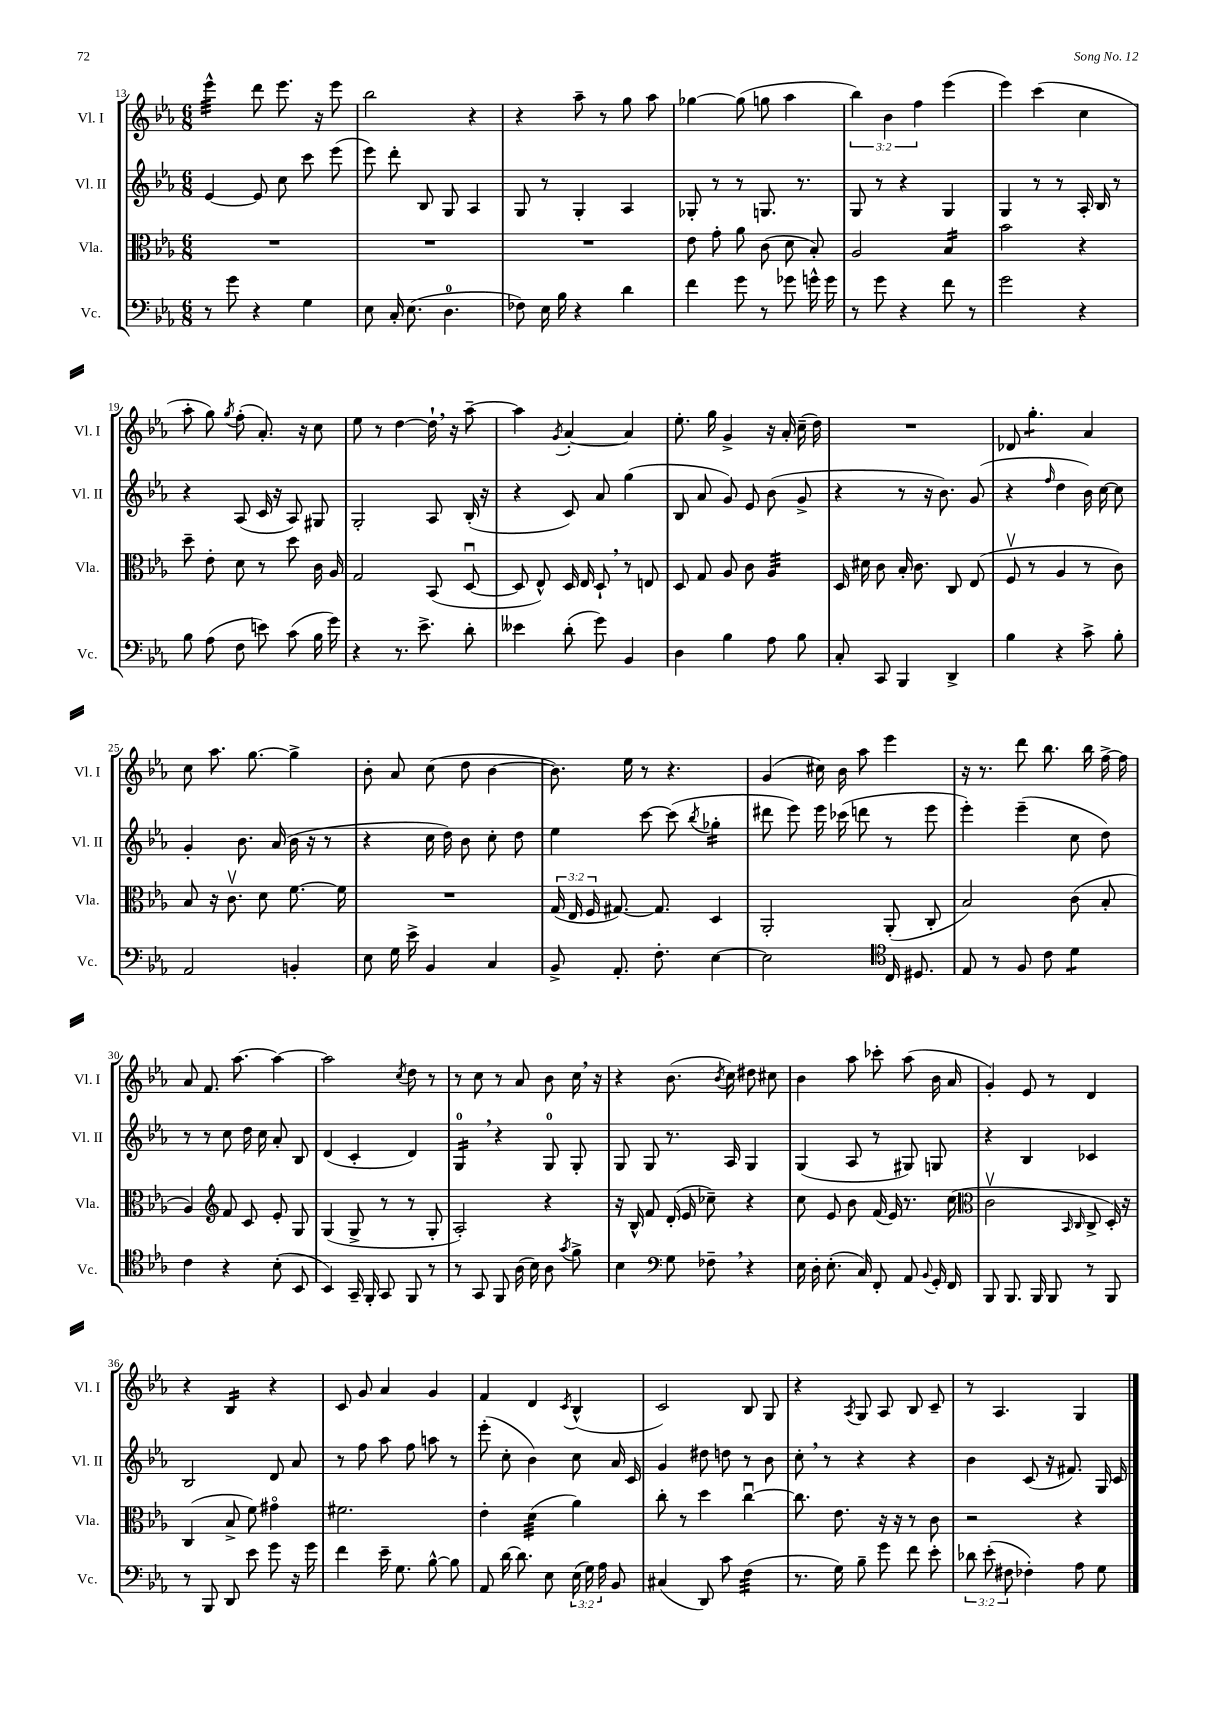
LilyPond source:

<<
\new StaffGroup <<
\new Staff = "s0" \with { instrumentName = "Vl. I" shortInstrumentName = "Vl. I" } {
    \clef treble \key ees \major \numericTimeSignature \time 6/8 \override Staff.TupletNumber.text = #tuplet-number::calc-fraction-text
    \autoBeamOff ees'''4:32-^ d'''8 ees'''8. r16 ees'''8 |
    bes''2 r4 |
    r4 aes''8-- r8 g''8 aes''8 |
    ges''4~ ges''8( g''8 aes''4 |
    \tuplet 3/2 { bes''4) bes'4 f''4 } ees'''4( |
    ees'''4) c'''4( c''4 |
    aes''8-. g''8) \acciaccatura { g''8 } f''8-.( aes'8.-.) r16 c''8 |
    ees''8 r8 d''4~ d''16-! \breathe r16 aes''8~-- |
    aes''4 \acciaccatura { g'8 } aes'4~-. aes'4 |
    ees''8.-. g''16 g'4-> r16 aes'16-. c''16--( d''16) |
    R2. |
    des'8 g''4.:8-. aes'4 |
    c''8 aes''8. g''8.~ g''4-> |
    bes'8-. aes'8 c''8( d''8 bes'4~ |
    bes'8.) ees''16 r8 r4. |
    g'4( cis''16) bes'16 aes''8 ees'''4 |
    r16 r8. d'''8 bes''8. bes''16 f''16~-> f''16 |
    aes'8 f'8. aes''8.~ aes''4~ |
    aes''2 \acciaccatura { c''8 } d''8 r8 |
    r8 c''8 r8 aes'8 bes'8 c''16 \breathe r16 |
    r4 bes'8.( \acciaccatura { bes'8 } c''16) dis''8 cis''8 |
    bes'4 aes''8 ces'''8-. aes''8( bes'16 aes'16 |
    g'4-.) ees'8 r8 d'4 |
    r4 bes4:16 r4 |
    c'8 g'8 aes'4 g'4 |
    f'4 d'4 \acciaccatura { c'8 } bes4-^( |
    c'2) bes8 g8 |
    r4 \acciaccatura { aes8 } g8 aes8 bes8 c'8-- |
    r8 aes4. g4 \bar "|." |
}
\new Staff = "s1" \with { instrumentName = "Vl. II" shortInstrumentName = "Vl. II" } {
    \clef treble \key ees \major \numericTimeSignature \time 6/8
    \autoBeamOff ees'4~ ees'8 c''8 c'''8 ees'''8( |
    ees'''8) d'''8-. bes8 g8 aes4 |
    g8 r8 g4-. aes4 |
    ges8-. r8 r8 g8. r8. |
    g8 r8 r4 g4 |
    g4 r8 r8 aes16-. bes16 r8 |
    r4 aes8( c'16 r16 aes8) gis8 |
    g2-. aes8 bes16-.( r16 |
    r4 c'8) aes'8 g''4( |
    bes8 aes'8 g'8) ees'8 bes'8( g'8-> |
    r4 r8 r16 bes'8.) g'8( |
    r4 \grace { f''16 } d''4 bes'16) c''16~ c''8 |
    g'4-. bes'8. aes'16( bes'16 r16 r8 |
    r4 c''16 d''16) bes'8 c''8-. d''8 |
    ees''4 c'''8~ c'''8( \acciaccatura { bes''8 } ges''4:16-. |
    dis'''8 ees'''8) ees'''16 ces'''16( d'''8 r8 ees'''8 |
    ees'''4-.) ees'''4--( c''8 d''8) |
    r8 r8 c''8 d''16 c''16 aes'8-. bes8 |
    d'4( c'4-. d'4) |
    g4:16-0 \breathe r4 g8-0 g8-. |
    g8 g8 r8. aes16 g4 |
    g4( aes8 r8 gis8) g8 |
    r4 bes4 ces'4 |
    bes2 d'8 aes'8 |
    r8 f''8 aes''8 f''8 a''8 r8 |
    ees'''8-.( c''8-. bes'4) c''8 aes'16 c'16 |
    g'4 dis''8 d''8 r8 bes'8 |
    c''8-. \breathe r8 r4 r4 |
    bes'4 c'8( r16 fis'8.) g16 c'16 \bar "|." |
}
\new Staff = "s2" \with { instrumentName = "Vla." shortInstrumentName = "Vla." } {
    \clef alto \key ees \major \numericTimeSignature \time 6/8 \override Staff.TupletNumber.text = #tuplet-number::calc-fraction-text
    \autoBeamOff R2. |
    R2. |
    R2. |
    ees'8 g'8-. aes'8 c'8( d'8 bes8-.) |
    aes2 bes4:16 |
    bes'2 r4 |
    d''8-- ees'8-. d'8 r8 d''8 c'16 aes16 |
    g2 bes,8( d8~\downbow |
    d8 ees8-^) d16 ees16 d8-! \breathe r8 e8 |
    d8 g8 aes8 c'8 aes4:32 |
    d16 dis'16 c'8 bes16-. c'8. c8 ees8( |
    f8\upbow r8 aes4 r8 c'8) |
    bes8 r16 c'8.\upbow d'8 f'8.~ f'16 |
    R2. |
    \tuplet 3/2 { g16( ees16 f16 } gis8.~) gis8. d4 |
    aes,2-. aes,8-.( c8-. |
    bes2) c'8( bes8-. |
    aes4) \clef treble f'8 c'8 ees'8-. g8 |
    g4( g8-> r8 r8 g8-. |
    aes2-.) r4 |
    r16 bes16-^ f'8 d'16-.( ees'16 ces''8--) r4 |
    c''8 ees'8 bes'8 f'16( ees'16) r8. c''16( |
    \clef alto c'2\upbow \grace { bes,16 c16 } c8-> d16-.) r16 |
    c4( bes8-> f'8) gis'4\flageolet |
    fis'2. |
    ees'4-. d'4:32( aes'4) |
    c''8-. r8 d''4 c''4~\downbow |
    c''8. ees'8. r16 r16 r8 c'8 |
    r2 r4 \bar "|." |
}
\new Staff = "s3" \with { instrumentName = "Vc." shortInstrumentName = "Vc." } {
    \clef bass \key ees \major \numericTimeSignature \time 6/8 \override Staff.TupletNumber.text = #tuplet-number::calc-fraction-text
    \autoBeamOff r8 g'8 r4 g4 |
    ees8 c16-. ees8.( d4.-0 |
    fes8) ees16 bes16 r4 d'4 |
    f'4 g'8 r8 ges'8 g'16-^ g'16 |
    r8 g'8 r4 f'8 r8 |
    g'2 r4 |
    bes8 aes8( f8 e'8) c'8( bes16 g'16) |
    r4 r8. ees'8.-> d'8-. |
    eeses'4 d'8-.( g'8) bes,4 |
    d4 bes4 aes8 bes8 |
    c8-. c,8 bes,,4 d,4-> |
    bes4 r4 c'8-> bes8-. |
    aes,2 b,4-. |
    ees8 g16 ees'16-> bes,4 c4 |
    bes,8-> aes,8.-. f8.-. ees4~ |
    ees2 \clef tenor c16 dis8. |
    ees8 r8 f8 c'8 d'4:8 |
    c'4 r4 bes8-.( bes,8 |
    bes,4) g,16-- f,16-. g,8 f,8 r8 |
    r8 g,8 f,8 aes16( bes16) aes8 \acciaccatura { g'8 } f'8-> |
    bes4 \clef bass g8 fes8-- \breathe r4 |
    ees16 d16-. ees8.-.( c16) f,8-. aes,8 \appoggiatura { bes,8 } g,16-. f,16 |
    bes,,8 bes,,8. bes,,16 bes,,8 r8 bes,,8 |
    r8 bes,,8 d,8 ees'8 g'8 r16 g'16 |
    f'4 ees'16-- g8. bes8~-^ bes8 |
    aes,8 d'16~ d'8. ees8 \tuplet 3/2 { ees16( g16) aes16 } bes,8 |
    cis4( d,8) c'8 f4:32( |
    r8. g16) bes8-- g'8 f'8 ees'8-. |
    \tuplet 3/2 { des'8 ees'8-.( fis8 } fes4-.) aes8 g8 \bar "|." |
}
>>
>>
\layout { \context { \Score currentBarNumber = #13 } }
